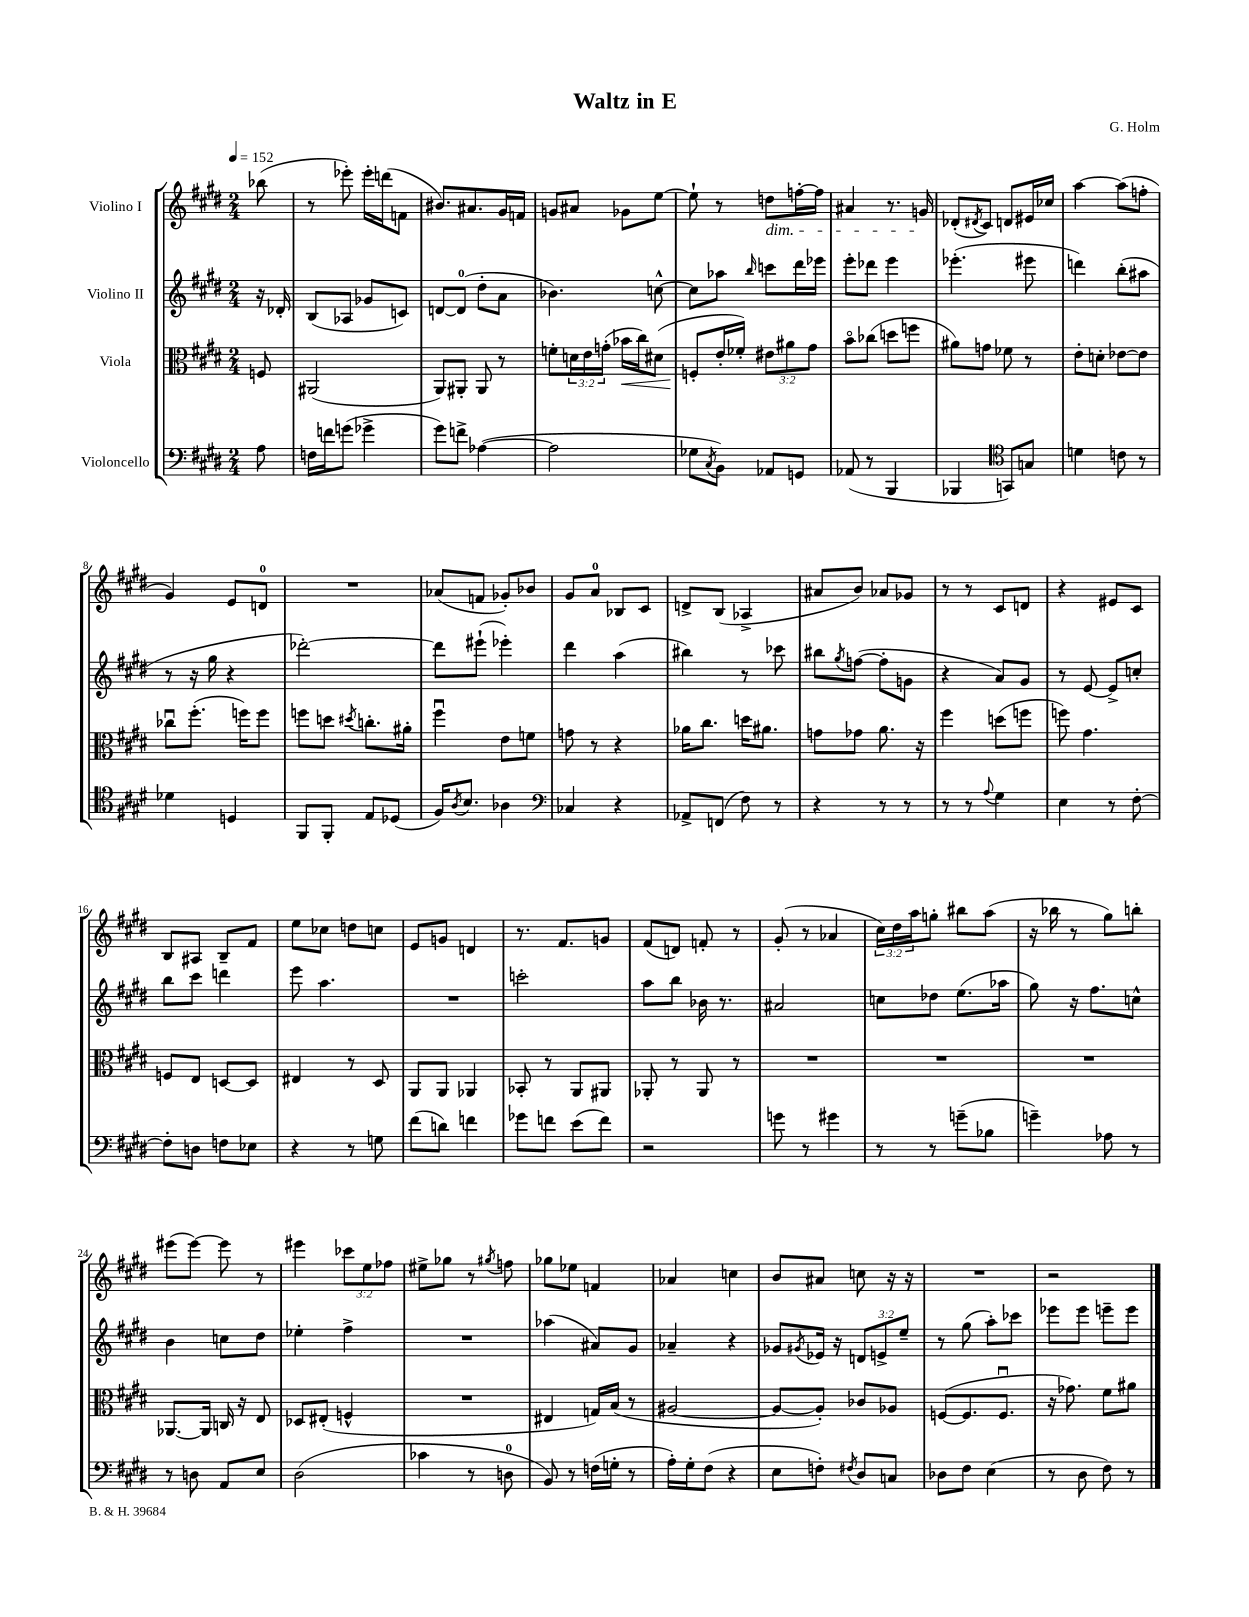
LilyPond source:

\header { title = "Waltz in E" composer = "G. Holm" }
<<
\new StaffGroup <<
\new Staff = "s0" \with { instrumentName = "Violino I" } {
    \clef treble \key e \major \numericTimeSignature \time 2/4 \override Staff.TupletNumber.text = #tuplet-number::calc-fraction-text \partial 8 \tempo 4 = 152
    bes''8( |
    r8 ees'''8-.) ees'''16-. d'''16( f'8 |
    bis'8.) ais'8. gis'16 f'16 |
    g'8 ais'8 ges'8 e''8~ |
    e''8-! r8 d''8\dim f''16~-. f''16 |
    ais'4 r8. g'16\! |
    des'8-.( \acciaccatura { dis'8 } cis'8) d'8 eis'16 ces''16 |
    a''4~ a''8( f''8-. |
    gis'4) e'8 d'8-0 |
    R2 |
    aes'8( f'8 ges'8-.) bes'8 |
    gis'8 a'8-0 bes8 cis'8 |
    d'8-> b8( aes4-> |
    ais'8 b'8) aes'8 ges'8 |
    r8 r8 cis'8 d'8 |
    r4 eis'8 cis'8 |
    b8 ais8 b8-- fis'8 |
    e''8 ces''8 d''8 c''8 |
    e'8 g'8 d'4 |
    r8. fis'8. g'8 |
    fis'8( d'8) f'8-. r8 |
    gis'8-.( r8 aes'4 |
    \tuplet 3/2 { cis''16) dis''16 a''16 } g''8-. bis''8 a''8( |
    r16 bes''16 r8 gis''8) b''8-. |
    eis'''8( eis'''8~) eis'''8 r8 |
    eis'''4 \tuplet 3/2 { ces'''8 e''8 fes''8 } |
    eis''8-> ges''8 r8 \acciaccatura { gis''8 } f''8 |
    ges''8 ees''8 f'4 |
    aes'4 c''4 |
    b'8 ais'8 c''8 r16 r16 |
    R2 |
    r2 \bar "|." |
}
\new Staff = "s1" \with { instrumentName = "Violino II" } {
    \clef treble \key e \major \numericTimeSignature \time 2/4 \override Staff.TupletNumber.text = #tuplet-number::calc-fraction-text \partial 8
    r16 des'16-. |
    b8( aes8 ges'8 c'8) |
    d'8~ d'8-0( dis''8-. a'8 |
    bes'4.) c''8~-^ |
    c''8 aes''8 \grace { b''16 } c'''8 dis'''16 ees'''16 |
    e'''8-. des'''8 e'''4 |
    ees'''4.-.( eis'''8 |
    d'''4) b''8-.( ais''8 |
    r8 r16 gis''16 r4 |
    des'''2~-.) |
    des'''8 eis'''8-!( ees'''4-.) |
    dis'''4 a''4( |
    bis''4) r8 ces'''8 |
    bis''8 \acciaccatura { gis''8 } f''8~( f''8-. g'8 |
    r4 a'8) gis'8 |
    r8 e'8~ e'8-> c''8-. |
    b''8 cis'''8 d'''4 |
    e'''8 a''4. |
    R2 |
    c'''2-. |
    a''8 b''8 bes'16 r8. |
    ais'2 |
    c''8 des''8 e''8.( aes''16 |
    gis''8) r16 fis''8. c''8-^ |
    b'4 c''8 dis''8 |
    ees''4-. fis''4-> |
    R2 |
    aes''4( ais'8) gis'8 |
    aes'4-- r4 |
    ges'8 \acciaccatura { gis'8 } ees'16 r16 \tuplet 3/2 { d'8 e'8-> e''8-- } |
    r8 gis''8( a''8-.) ces'''8 |
    ees'''8 ees'''8 e'''8-- e'''8 \bar "|." |
}
\new Staff = "s2" \with { instrumentName = "Viola" } {
    \clef alto \key e \major \numericTimeSignature \time 2/4 \override Staff.TupletNumber.text = #tuplet-number::calc-fraction-text \partial 8
    f8 |
    ais,2( |
    a,8) ais,8-. ais,8 r8 |
    f'8-. \tuplet 3/2 { d'16 e'16 g'16-.( } bes'16\< cis''16) dis'8( |
    f8-.\! e'16-. fes'16-.) \tuplet 3/2 { eis'8 ais'8 gis'8 } |
    b'8\flageolet ces''8( d''8 f''8 |
    ais'8) g'8 fes'8 r8 |
    e'8-. d'8-. ees'8~ ees'8 |
    ces''8\downbow fis''8.-.( f''16) f''8 |
    f''8 d''8 \acciaccatura { dis''8 } c''8.-. ais'16-. |
    fis''4\downbow e'8 f'8 |
    g'8 r8 r4 |
    aes'16 cis''8. d''16 ais'8. |
    g'8 ges'8 a'8. r16 |
    fis''4 d''8( f''8 |
    f''8) gis'4. |
    f8 e8 d8~ d8 |
    eis4 r8 dis8 |
    a,8 a,8 aes,4 |
    bes,8-. r8 a,8 ais,8 |
    aes,8-. r8 aes,8 r8 |
    R2 |
    R2 |
    R2 |
    aes,8.~ aes,16 c16 r16 e8 |
    des8 eis8-.( f4-^ |
    R2 |
    eis4 g16) b16( r8 |
    ais2~ |
    ais8~ ais8-.) ces'8 aes8 |
    f8~( f8. f8.\downbow |
    r16 ges'8.) fis'8 ais'8 \bar "|." |
}
\new Staff = "s3" \with { instrumentName = "Violoncello" } {
    \clef bass \key e \major \numericTimeSignature \time 2/4 \partial 8
    a8 |
    f16 f'16 g'8( ges'4-> |
    gis'8) f'8-> aes4~( |
    aes2 |
    ges8 \acciaccatura { cis8 } b,8) aes,8 g,8 |
    aes,8( r8 b,,4 |
    bes,,4 \clef tenor g,8) g8 |
    d'4 c'8 r8 |
    des'4 d4 |
    fis,8 fis,8-. e8 des8( |
    fis16) \acciaccatura { a8 } b8. aes4 |
    \clef bass ces4 r4 |
    aes,8-> f,8( fis8) r8 |
    r4 r8 r8 |
    r8 r8 \appoggiatura { a8 } gis4 |
    e4 r8 fis8~-. |
    fis8-. d8 f8 ees8 |
    r4 r8 g8 |
    fis'8( d'8) f'4 |
    ges'8 f'8 e'8( f'8) |
    r2 |
    g'8 r8 gis'4 |
    r8 r8 g'8--( bes8 |
    g'4--) aes8 r8 |
    r8 d8 a,8 e8 |
    dis2( |
    ces'4 r8 d8-0 |
    b,8) r8 f16( g16-. r8 |
    a16-.) gis16-. fis8( r4 |
    e8 f8-.) \acciaccatura { fis8 } dis8 c8 |
    des8 fis8 e4( |
    r8 dis8 fis8) r8 \bar "|." |
}
>>
>>
